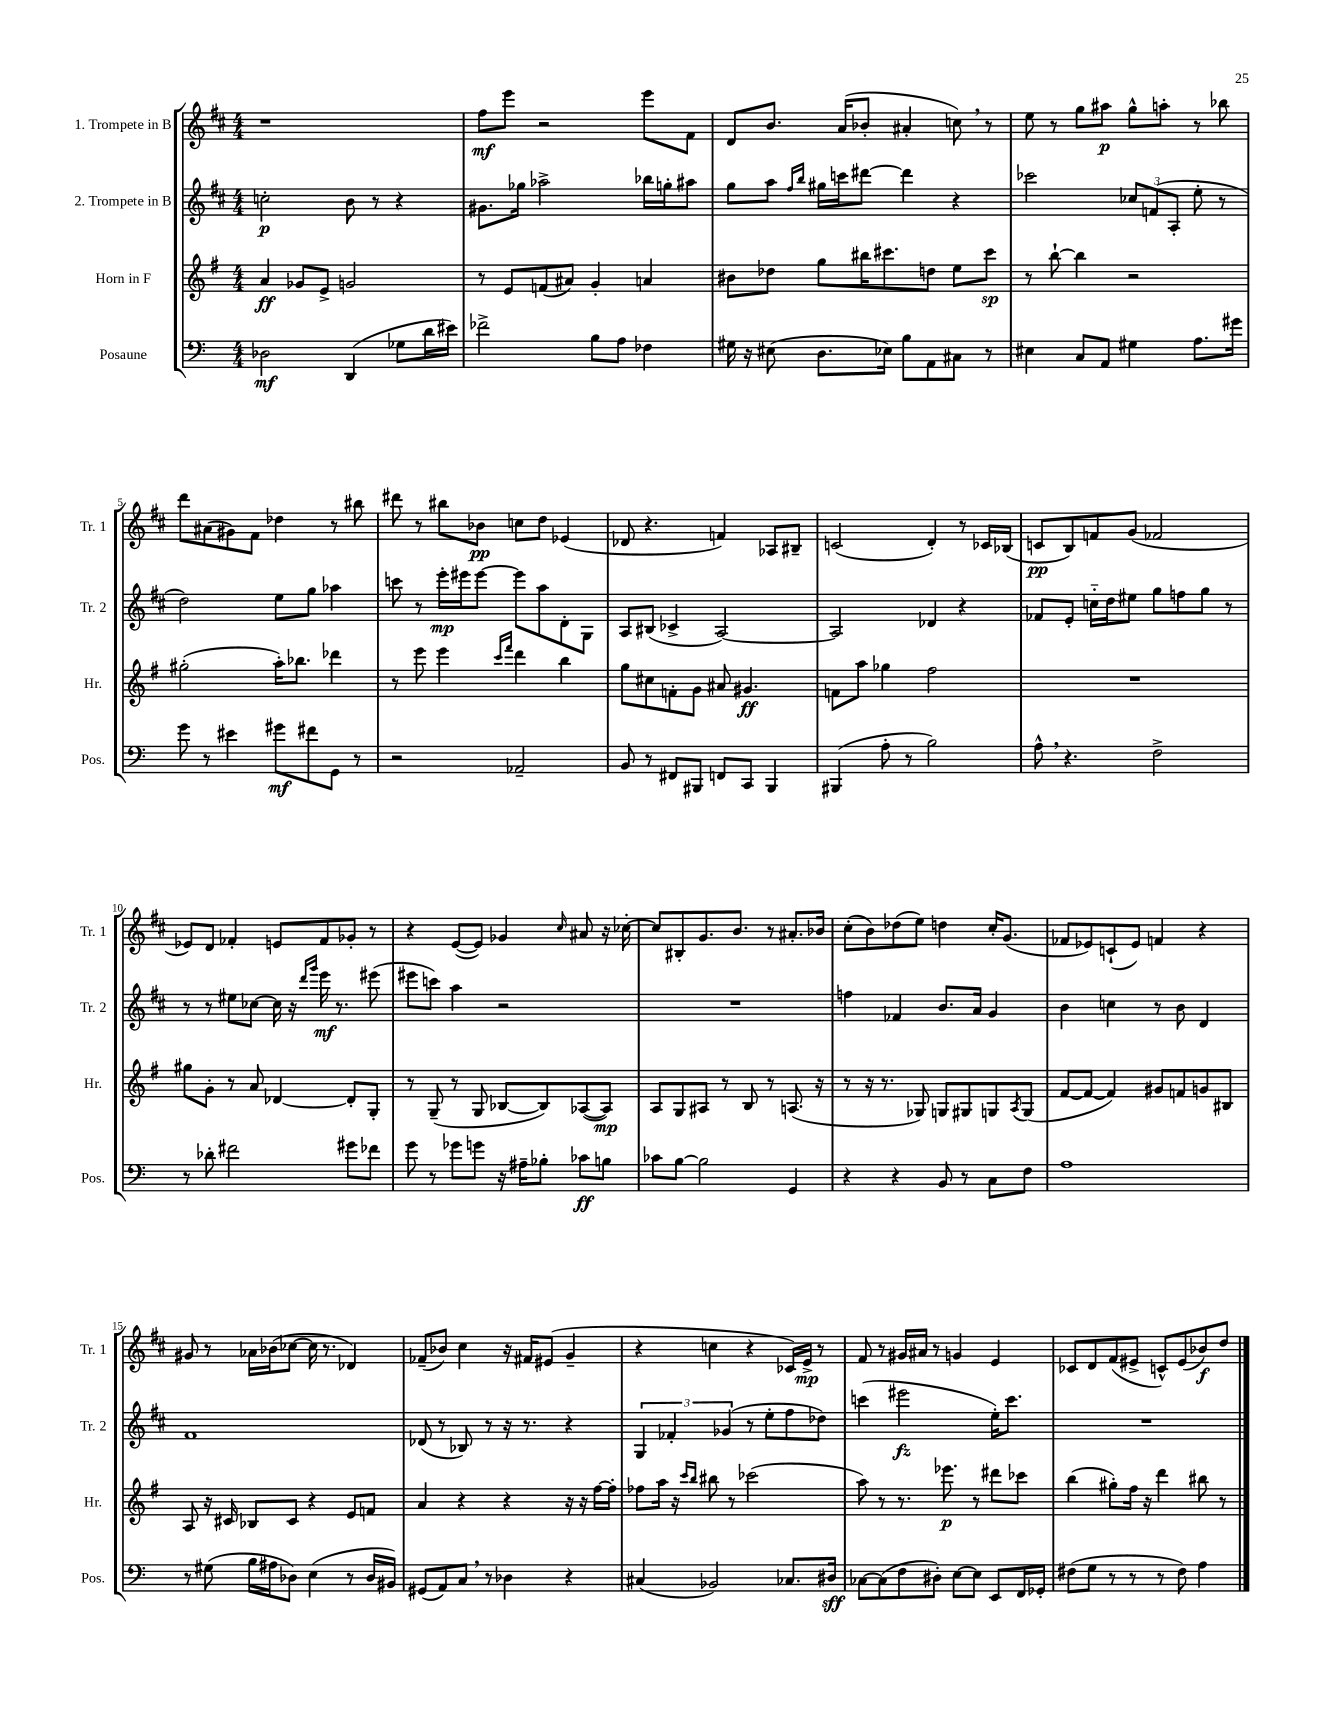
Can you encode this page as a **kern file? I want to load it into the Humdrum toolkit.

**kern	**dynam	**kern	**dynam	**kern	**dynam	**kern	**dynam
*part4	*part4	*part3	*part3	*part2	*part2	*part1	*part1
*staff4	*staff4	*staff3	*staff3	*staff2	*staff2	*staff1	*staff1
*I"Posaune	*	*I"Horn in F	*	*I"2. Trompete in B	*	*I"1. Trompete in B	*
*I'Pos.	*	*I'Hr.	*	*I'Tr. 2	*	*I'Tr. 1	*
*clefF4	*	*clefG2	*	*clefG2	*	*clefG2	*
*k[]	*	*k[f#]	*	*k[f#c#]	*	*k[f#c#]	*
*M4/4	*	*M4/4	*	*M4/4	*	*M4/4	*
=1	=1	=1	=1	=1	=1	=1	=1
2D-X\	mf	4a/	ff	2ccn'\	p	1r	.
.	.	8g-X/L	.	.	.	.	.
.	.	8e^/J	.	.	.	.	.
(4DD/	.	2gn/	.	8b\	.	.	.
.	.	.	.	8r	.	.	.
8G-X\L	.	.	.	4r	.	.	.
16d\L	.	.	.	.	.	.	.
16e#X\JJ)	.	.	.	.	.	.	.
=2	=2	=2	=2	=2	=2	=2	=2
2f-X^\	.	8r	.	8.g#X\L	.	8ff#\L	mf
.	.	8e/L	.	.	.	8eee\J	.
.	.	.	.	16gg-X\Jk	.	.	.
.	.	(8fn/	.	2aa-X^\	.	2r	.
.	.	8a#X/J)	.	.	.	.	.
8B\L	.	4g'/	.	.	.	.	.
8A\J	.	.	.	.	.	.	.
4F-X\	.	4an/	.	16bb-X\LL	.	8eee\L	.
.	.	.	.	16ggn'\J	.	.	.
.	.	.	.	8aa#X\J	.	8f#\J	.
=3	=3	=3	=3	=3	=3	=3	=3
16G#X\	.	8b#X\L	.	8gg\L	.	8d/L	.
16r	.	.	.	.	.	.	.
(8E#X\	.	8dd-X\J	.	8aa\J	.	8.b/J	.
.	.	.	.	16qqff#/LL	.	.	.
.	.	.	.	16qqbb/JJ	.	.	.
8.D\L	.	8gg\L	.	16gg#X\LL	.	.	.
.	.	.	.	16cccn\J	.	(16a/KL	.
.	.	16bb#X\K	.	[8ddd#X\J	.	8b-X'/J	.
16E-X\Jk)	.	8.ccc#X\	.	.	.	.	.
8B\L	.	.	.	4ddd#\]	.	4a#X'/	.
8AA\	.	8ddn\J	.	.	.	.	.
8C#X\J	.	8ee\L	.	4r	.	8ccn,\)	.
8r	.	8ccc#\J	sp	.	.	8r	.
=4	=4	=4	=4	=4	=4	=4	=4
4E#X\	.	8r	.	2ccc-X\	.	8ee\	.
.	.	[8bb`\	.	.	.	8r	.
8C/L	.	4bb\]	.	.	.	8gg\L	.
8AA/J	.	.	.	.	.	8aa#X\J	p
4G#X\	.	2r	.	12cc-X/L	.	8gg^^\L	.
.	.	.	.	(12fn/	.	.	.
.	.	.	.	.	.	8aan'\J	.
.	.	.	.	12A'/J	.	.	.
8.A\L	.	.	.	8ee'\	.	8r	.
.	.	.	.	8r	.	8bb-X\	.
16g#X\Jk	.	.	.	.	.	.	.
!!LO:LB:g=z
=5	=5	=5	=5	=5	=5	=5	=5
8g\	.	(2gg#X'\	.	2dd\)	.	8ddd\L	.
8r	.	.	.	.	.	(8a#X\	.
4e#X\	.	.	.	.	.	8g#X\)	.
.	.	.	.	.	.	8f#\J	.
8g#X\L	mf	16aa'\KL)	.	8ee\L	.	4dd-X\	.
.	.	8.bb-X\J	.	.	.	.	.
8f#X\	.	.	.	8gg\J	.	.	.
8GG\J	.	4ddd-X\	.	4aa-X\	.	8r	.
8r	.	.	.	.	.	8bb#X\	.
=6	=6	=6	=6	=6	=6	=6	=6
2r	.	8r	.	8cccn\	.	8ddd#X\	.
.	.	8eee\	.	8r	.	8r	.
.	.	4eee\	.	16eee'\LL	mp	8bb#X\L	.
.	.	.	.	16eee#X\J	.	.	.
.	.	.	.	[8eee#\J	.	8b-X\J	pp
.	.	16qqccc/LL	.	.	.	.	.
.	.	16qqfff#/JJ	.	.	.	.	.
2AA-X~/	.	4ddd\	.	8eee#\L]	.	8ccn\L	.
.	.	.	.	8aa\	.	8dd\J	.
.	.	4bb\	.	8d'\	.	(4e-X/	.
.	.	.	.	8G\J	.	.	.
=7	=7	=7	=7	=7	=7	=7	=7
8BB/	.	8gg\L	.	8A/L	.	8d-X/	.
8r	.	8cc#X\	.	(8B#X/J	.	4.r	.
8FF#X/L	.	8fn'\	.	4c-X^/	.	.	.
8BBB#X/J	.	8g\J	.	.	.	.	.
8FFn/L	.	8a#X/	.	[2A/)	.	4fn/)	.
8CC/J	.	4.g#X/	ff	.	.	.	.
4BBB#/	.	.	.	.	.	8A-X/L	.
.	.	.	.	.	.	8B#X~/J	.
=8	=8	=8	=8	=8	=8	=8	=8
(4BBB#X/	.	8fn\L	.	2A/]	.	(2cn/	.
.	.	8aa\J	.	.	.	.	.
8A'\	.	4gg-X\	.	.	.	.	.
8r	.	.	.	.	.	.	.
2B\)	.	2ff#\	.	4d-X/	.	4d'/)	.
.	.	.	.	4r	.	8r	.
.	.	.	.	.	.	16c-X/LL	.
.	.	.	.	.	.	(16B-X/JJ	.
=9	=9	=9	=9	=9	=9	=9	=9
8A^^,\	.	1r	.	8f-X/L	.	8cn/L	pp
4.r	.	.	.	8e'/J	.	8B/)	.
.	.	.	.	16ccn\LL	.	8fn/	.
.	.	.	.	16dd\J	.	.	.
.	.	.	.	8ee#X\J	.	(8g/J	.
2F^\	.	.	.	8gg\L	.	2f-X/	.
.	.	.	.	8ffn\	.	.	.
.	.	.	.	8gg\J	.	.	.
.	.	.	.	8r	.	.	.
!!LO:LB:g=z
=10	=10	=10	=10	=10	=10	=10	=10
8r	.	8gg#X\L	.	8r	.	8e-X/L)	.
8d-X'\	.	8g'\J	.	8r	.	8d/J	.
2f#X\	.	8r	.	8ee#X\L	.	4f-X'/	.
.	.	8a/	.	[8cc-X\J	.	.	.
.	.	[4d-X/	.	16cc-\]	.	8en/L	.
.	.	.	.	16r	.	.	.
.	.	.	.	16qqddd/LL	.	.	.
.	.	.	.	16qqggg/JJ	.	.	.
.	.	.	.	16eee\	mf	8f-/	.
.	.	.	.	8.r	.	.	.
8g#X\L	.	8d-'/L]	.	.	.	8g-X'/J	.
8f-X\J	.	8G'/J	.	(8eee#X\	.	8r	.
=11	=11	=11	=11	=11	=11	=11	=11
8g\	.	8r	.	8eee#X\L	.	4r	.
8r	.	(8G~/	.	8cccn\J)	.	.	.
8g-X\L	.	8r	.	4aa\	.	([8e/L	.
8gn\J	.	8G/	.	.	.	8e/J])	.
16r	.	[8B-X/L	.	2r	.	4g-X/	.
16A#X~\KL	.	.	.	.	.	.	.
8B-X'\J	.	8B-/])	.	.	.	.	.
.	.	.	.	.	.	16qqcc#/	.
8c-X\L	ff	([8A-X/	.	.	.	8a#X/	.
8Bn\J	.	8A-/J])	mp	.	.	16r	.
.	.	.	.	.	.	[16cc-X'\	.
=12	=12	=12	=12	=12	=12	=12	=12
8c-X\L	.	8A/L	.	1r	.	8cc-/L]	.
[8B\J	.	8G/	.	.	.	8B#X'/	.
2B\]	.	8A#X/J	.	.	.	8.g/	.
.	.	8r	.	.	.	.	.
.	.	.	.	.	.	8.b/J	.
.	.	8B/	.	.	.	.	.
.	.	8r	.	.	.	8r	.
4GG/	.	(8.An/	.	.	.	8.a#X'/L	.
.	.	16r	.	.	.	16b-X/Jk	.
=13	=13	=13	=13	=13	=13	=13	=13
4r	.	8r	.	4ffn\	.	(8cc#'\L	.
.	.	16r	.	.	.	8b\)	.
.	.	8.r	.	.	.	.	.
4r	.	.	.	4f-X/	.	(8dd-X\	.
.	.	8G-X/)	.	.	.	8ee\J)	.
8BB/	.	8Gn/L	.	8.b/L	.	4ddn\	.
8r	.	8G#X/	.	.	.	.	.
.	.	.	.	16a/Jk	.	.	.
8C\L	.	8Gn/	.	4g/	.	16cc#'/KL	.
.	.	.	.	.	.	(8.g/J	.
.	.	8qA/	.	.	.	.	.
8F\J	.	(8G/J	.	.	.	.	.
=14	=14	=14	=14	=14	=14	=14	=14
1A	.	[8f#/L	.	4b\	.	8f-X/L	.
.	.	8f#/J_	.	.	.	8e-X/)	.
.	.	4f#/])	.	4ccn\	.	(8cn`/	.
.	.	.	.	.	.	8e-/J)	.
.	.	8g#X/L	.	8r	.	4fn/	.
.	.	8fn/	.	8b\	.	.	.
.	.	8gn/	.	4d/	.	4r	.
.	.	8B#X/J	.	.	.	.	.
!!LO:LB:g=z
=15	=15	=15	=15	=15	=15	=15	=15
8r	.	8A/	.	1f#	.	8g#X/	.
(8G#X\	.	16r	.	.	.	8r	.
.	.	16c#X/	.	.	.	.	.
16B\LL	.	8B-X/L	.	.	.	16a-X\LL	.
16A#X\J	.	.	.	.	.	(16b-X\J	.
8D-X\J)	.	8c#/J	.	.	.	[8cc-X\J	.
(4E\	.	4r	.	.	.	16cc-\]	.
.	.	.	.	.	.	8.r	.
8r	.	8e/L	.	.	.	4d-X/)	.
16D-/LL	.	8fn/J	.	.	.	.	.
16BB#X/JJ)	.	.	.	.	.	.	.
=16	=16	=16	=16	=16	=16	=16	=16
(8GG#X/L	.	4a/	.	(8d-X/	.	(8f-X~/L	.
8AA/)	.	.	.	8r	.	8b-X/J)	.
8C,/J	.	4r	.	8B-X/)	.	4cc#\	.
8r	.	.	.	8r	.	.	.
4D-X\	.	4r	.	16r	.	16r	.
.	.	.	.	8.r	.	16f#X/KL	.
.	.	.	.	.	.	(8e#X/J	.
4r	.	16r	.	4r	.	4g~/	.
.	.	16r	.	.	.	.	.
.	.	[16ff#\LL	.	.	.	.	.
.	.	16ff#'\JJ]	.	.	.	.	.
=17	=17	=17	=17	=17	=17	=17	=17
(4C#X/	.	8ff-X\L	.	6G/	.	4r	.
.	.	16aa\Jk	.	.	.	.	.
.	.	.	.	6f-X'/	.	.	.
.	.	16r	.	.	.	.	.
.	.	16qqccc/LL	.	.	.	.	.
.	.	16qqbb/JJ	.	.	.	.	.
2BB-X/)	.	8bb#X\	.	.	.	4ccn\	.
.	.	.	.	(6g-X/	.	.	.
.	.	8r	.	.	.	.	.
.	.	(2ccc-X\	.	8r	.	4r	.
.	.	.	.	8ee'\L	.	.	.
8.C-X/L	.	.	.	8ff#\	.	16c-X/LL)	.
.	.	.	.	.	.	16e^/JJ	mp
.	.	.	.	8dd-X\J)	.	8r	.
16D#X/Jk	sff	.	.	.	.	.	.
=18	=18	=18	=18	=18	=18	=18	=18
[8C-X\L	.	8aa\)	.	(4cccn\	.	8f#/	.
(8C-\]	.	8r	.	.	.	8r	.
8F\	.	8.r	.	2eee#X\	fz	16g#X/LL	.
.	.	.	.	.	.	16a#X/JJ	.
8D#X'\J)	.	.	.	.	.	8r	.
.	.	8.eee-X\	p	.	.	.	.
[8E\L	.	.	.	.	.	4gn/	.
8E\J]	.	8r	.	.	.	.	.
8EE/L	.	8ddd#X\L	.	16ee'\KL)	.	4e/	.
.	.	.	.	8.ccc\J	.	.	.
16FF/L	.	8ccc-X\J	.	.	.	.	.
16GG-X'/JJ	.	.	.	.	.	.	.
=19	=19	=19	=19	=19	=19	=19	=19
(8F#X\L	.	(4bb\	.	1r	.	8c-X/L	.
8G\J	.	.	.	.	.	8d/	.
8r	.	8gg#X'\L)	.	.	.	(8f#/	.
8r	.	16ff#\Jk	.	.	.	8e#X^/J	.
.	.	16r	.	.	.	.	.
8r	.	4ddd\	.	.	.	8cn^^/L)	.
8F#\)	.	.	.	.	.	(8e#/	.
4A\	.	8bb#X\	.	.	.	8b-X/)	f
.	.	8r	.	.	.	8dd/J	.
==	==	==	==	==	==	==	==
*-	*-	*-	*-	*-	*-	*-	*-
